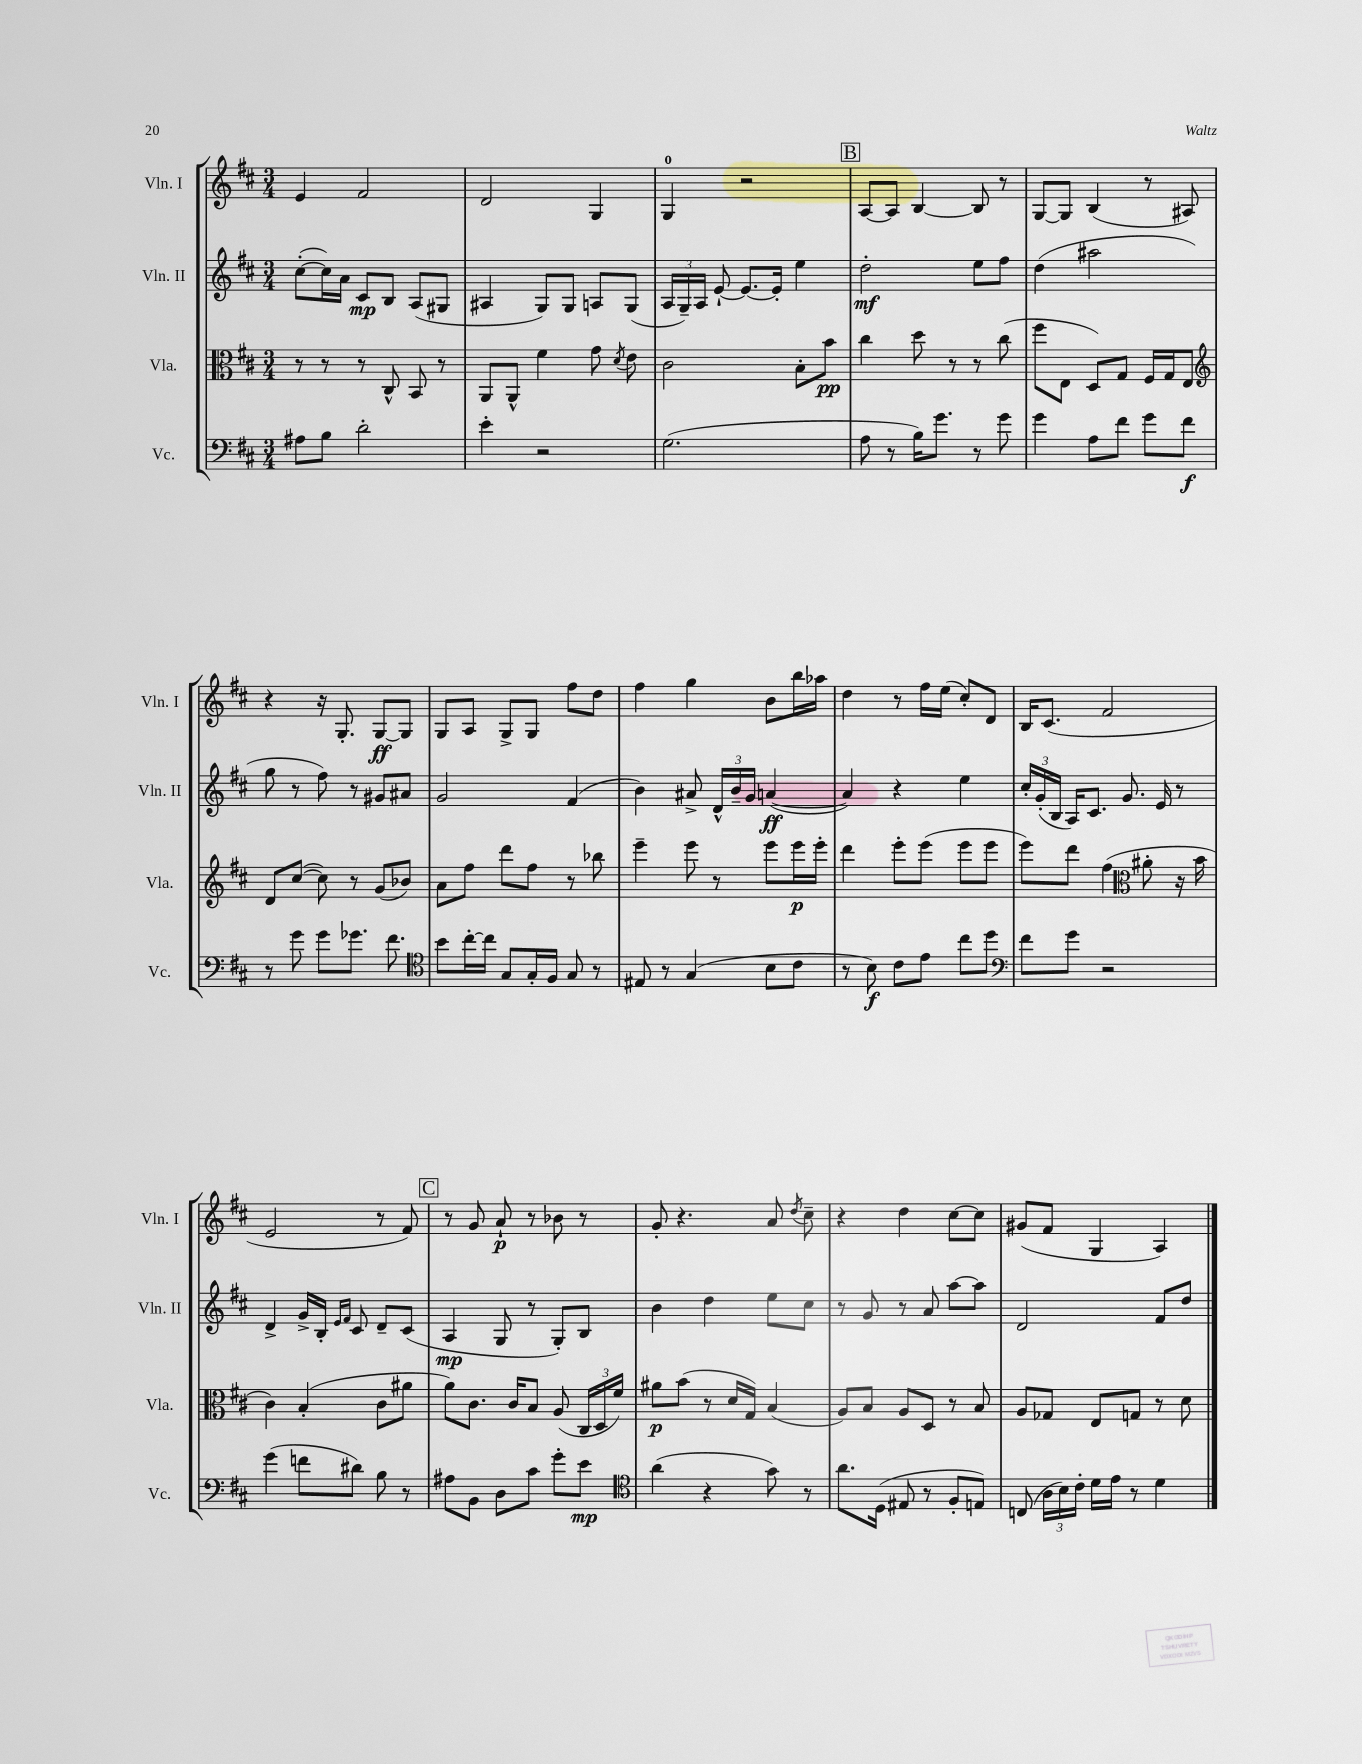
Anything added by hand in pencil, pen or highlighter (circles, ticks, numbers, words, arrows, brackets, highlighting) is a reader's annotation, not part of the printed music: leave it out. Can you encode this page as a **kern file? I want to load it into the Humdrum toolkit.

**kern	**kern	**kern	**kern
*staff4	*staff3	*staff2	*staff1
*clefF4	*clefC3	*clefG2	*clefG2
*k[f#c#]	*k[f#c#]	*k[f#c#]	*k[f#c#]
*M3/4	*M3/4	*M3/4	*M3/4
8A#\L	8r	([8cc#'\L	4e/
8B\J	8r	16cc#\]L)	.
.	.	16a\JJ	.
2d'\	8r	8c#/L	2f#/
.	8C#^^/	8B/J	.
.	8BB/	(8A/L	.
.	8r	8G#/J	.
=	=	=	=
4e'\	8AA/L	4A#/	2d/
.	8AA^^/J	.	.
2r	4f#\	8G/L)	.
.	.	8G/J	.
.	8g\	8A/L	4G/
.	8qd/	.	.
.	8e\	(8G/J	.
=	=	=	=
(2.G\	2c#\	24A/LL	4G/
.	.	24G~/)	.
.	.	24A/JJ	.
.	.	[8e`/	.
.	.	8.e/_L	2r
.	.	16e'/]Jk	.
.	8B'\L	4ee\	.
.	8b\J	.	.
=	=	=	=
8A\	4cc#\	2dd'\	[8A/L
8r	.	.	8A/]J
16B\LK)	8dd\	.	[4B/
8.g\J	.	.	.
.	8r	.	.
8r	8r	8ee\L	8B/]
8g\	(8cc#\	8ff#\J	8r
=	=	=	=
4g\	8ff#\L	(4dd\	[8G/L
.	8E\J	.	8G/]J
8A\L	8D/L)	2aa#\	(4B/
8f#\J	8G/J	.	.
8g\L	16F#/LL	.	8r
.	16G/J	.	.
8f#\J	8E/J	.	8A#/)
=	=	=	=
*	*clefG2	*	*
8r	8d/L	8gg\	4r
8g\	([8cc#/J	8r	.
8g\L	8cc#\])	8ff#\)	16r
.	.	.	8.G'/
8.g-\J	8r	8r	.
.	(8g/L	8g#/L	[8G/L
8.f#\	.	.	.
.	8b-/J)	8a#/J	8G/]J
=	=	=	=
*clefC4	*	*	*
8b\L	8a\L	2g/	8G/L
[16cc#'\L	8ff#\J	.	8A/J
16cc#\]JJ	.	.	.
8G/L	8ddd\L	.	8G^/L
16G'/L	8ff#\J	.	8G/J
16F#/JJ	.	.	.
8G/	8r	(4f#/	8ff#\L
8r	8bb-\	.	8dd\J
=	=	=	=
8E#/	4eee~\	4b\)	4ff#\
8r	.	.	.
(4G/	8eee\	8a#^/	4gg\
.	8r	24d^^/LL	.
.	.	24b~/	.
.	.	24g/JJ	.
8B\L	8eee\L	([4a/	8b\L
8c#\J	16eee\L	.	16bb\L
.	16eee'\JJ	.	16aa-\JJ
=	=	=	=
8r	4ddd\	4a/])	4dd\
8B\)	.	.	.
8c#\L	8eee'\L	4r	8r
8e\J	(8eee\J	.	16ff#\LL
.	.	.	(16ee\JJ
8cc#\L	8eee\L	4ee\	8cc#'/L)
8dd\J	8eee\J	.	8d/J
=	=	=	=
*clefF4	*	*	*
8f#\L	8eee\L)	24cc#'/LL	16B/LK
.	.	(24g'/	.
.	.	.	(8.c#/J
.	.	24B/JJ	.
8g\J	8ddd\J	16A/LK)	.
.	.	8.c#/J	.
2r	(4ff#\	.	2f#/
.	.	8.g/	.
*	*clefC3	*	*
.	8a#'\	.	.
.	.	16e/	.
.	16r	8r	.
.	16b\	.	.
=	=	=	=
(4g\	4c#\)	4d^/	2e/
8f\L	(4B'/	16g^/LL	.
.	.	16B'/JJ	.
.	.	16qqe/LL	.
.	.	16qqf#/JJ	.
8d#\J)	.	8c#/	.
8B\	8c#\L	8d~/L	8r
8r	8a#\J	(8c#/J	8f#/)
=	=	=	=
8A#\L	8a\L)	4A/	8r
8BB\J	8.c#\J	.	8g/
8D\L	.	8G/	8a`/
.	16c#/LK	.	.
8c#\J	8B/J	8r	8r
8g'\L	(8A/	8G'/L)	8b-\
8e\J	24C#/LL	8B/J	8r
.	24D/	.	.
.	24f#/JJ)	.	.
=	=	=	=
*clefC4	*	*	*
(4a\	8a#\L	4b\	8g'/
.	(8b\J	.	4.r
4r	8r	4dd\	.
.	16d/LL	.	.
.	16G/JJ)	.	.
8g\)	(4B/	8ee\L	8a/
.	.	.	8qdd/
8r	.	8cc#\J	8cc#~\
=	=	=	=
8.a\L	8A/L)	8r	4r
.	8B/J	8g/	.
(16D\Jk	.	.	.
8E#/	8A/L	8r	4dd\
8r	8D/J	8a/	.
8F#'/L	8r	[8aa\L	[8cc#\L
8E/J)	8B/	8aa\]J	8cc#\]J
=	=	=	=
(8C/	8A/L	2d/	(8g#/L
24A\LL	8G-/J	.	8f#/J
24B\)	.	.	.
24c#'\JJ	.	.	.
16d\LL	8E/L	.	4G/
16e\JJ	.	.	.
8r	8G/J	.	.
4d\	8r	8f#/L	4A/)
.	8d\	8dd/J	.
==	==	==	==
*-	*-	*-	*-
